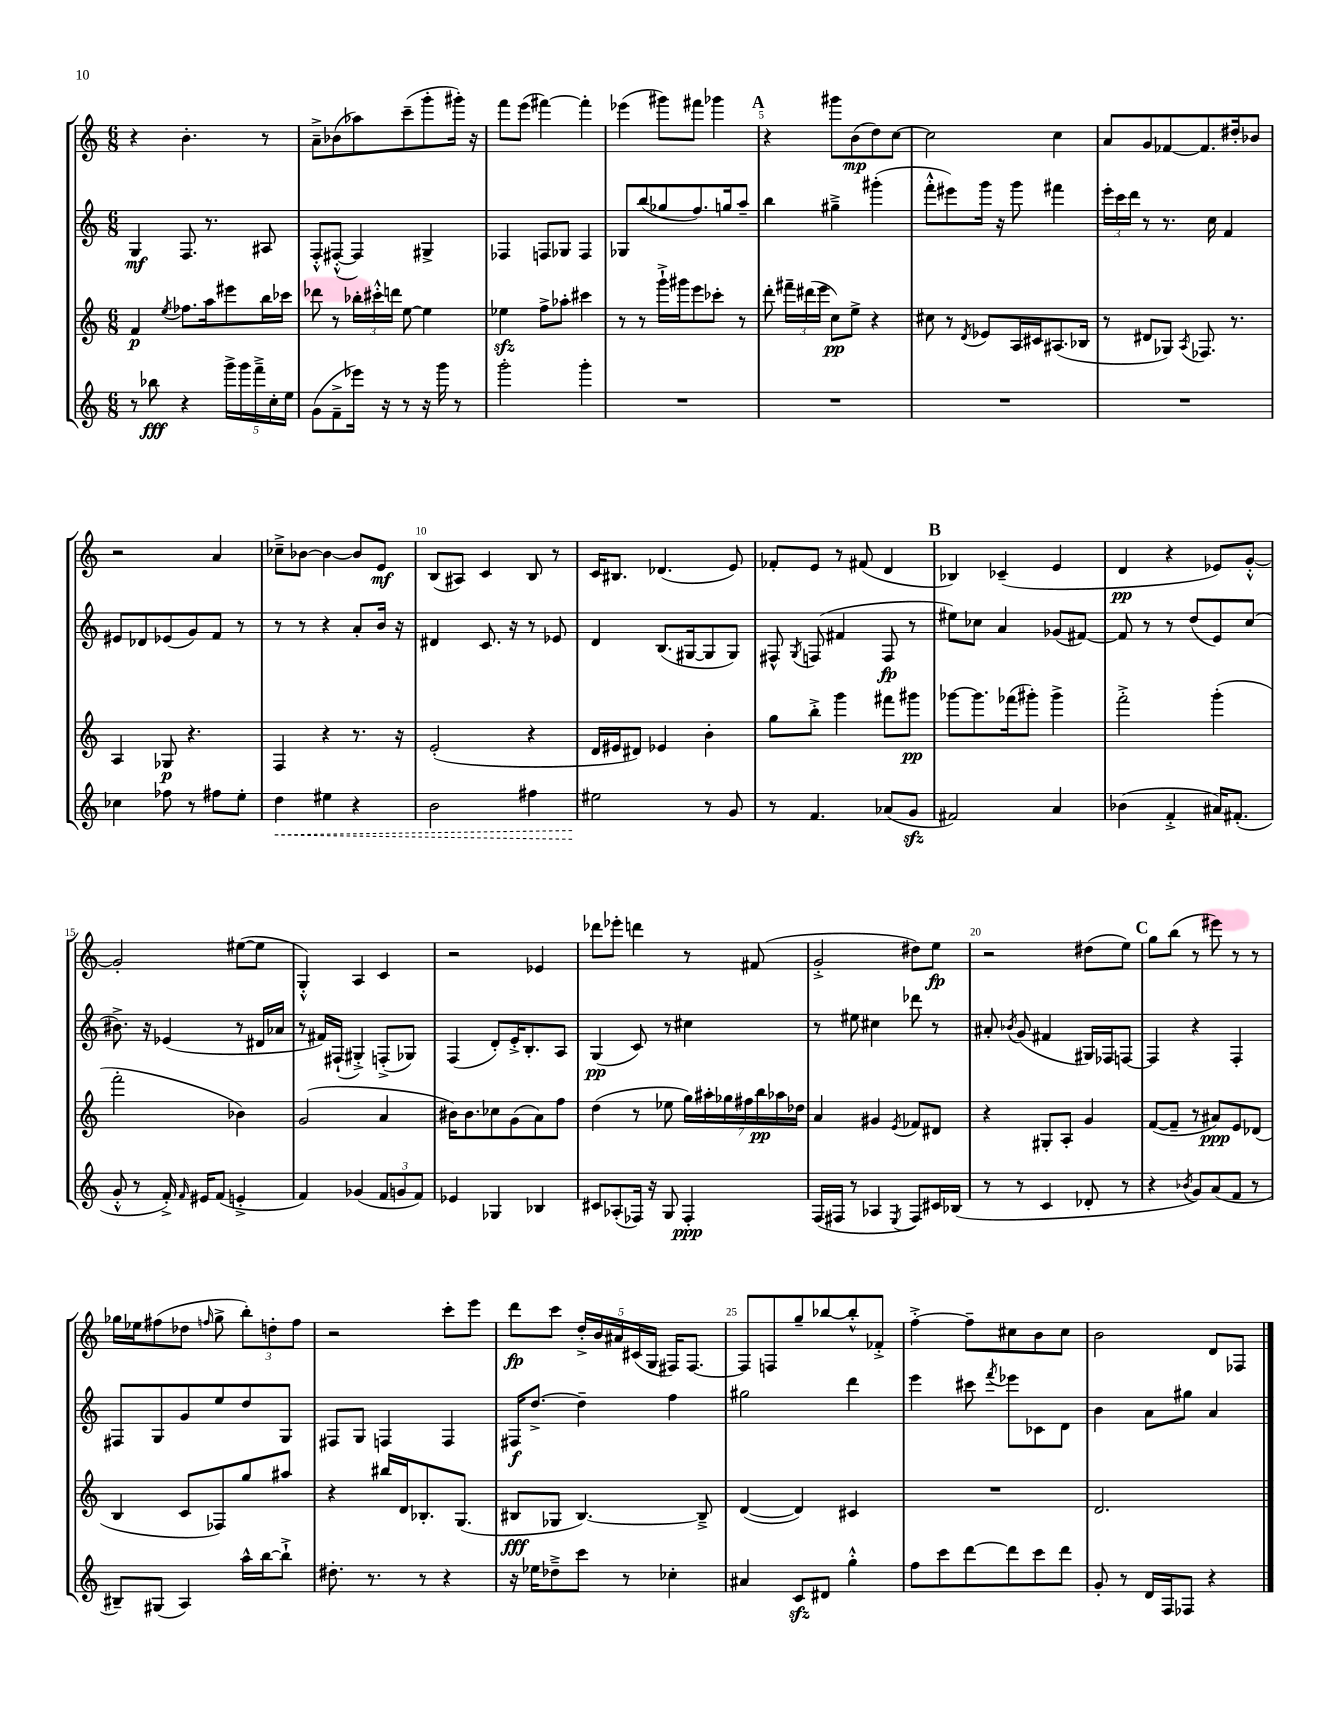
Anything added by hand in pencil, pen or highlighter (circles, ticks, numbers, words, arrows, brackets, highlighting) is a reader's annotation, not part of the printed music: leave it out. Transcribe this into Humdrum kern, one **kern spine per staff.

**kern	**kern	**kern	**kern
*staff4	*staff3	*staff2	*staff1
*clefG2	*clefG2	*clefG2	*clefG2
*k[]	*k[]	*k[]	*k[]
*M6/8	*M6/8	*M6/8	*M6/8
8r	4f	4G	4r
8bb-	.	.	.
.	8qee	.	.
4r	8.ff-	8.F	4.b'
.	16aa	8.r	.
20ggg^	8eee#	.	.
20ggg	.	.	.
20fff~^	.	.	.
.	16bb	8A#	8r
20cc'	.	.	.
.	16ccc-	.	.
20ee	.	.	.
=	=	=	=
(8g	8ddd-	8F'^^	8a~^
8f~^	8r	([8F#'^^	(8b-
16eee-)	24bb-'	4F#])	8aa-)
.	24ccc#'^^	.	.
16r	.	.	.
.	24ddd	.	.
8r	[8ee	.	(8ccc~
16r	4ee]	4G#^	8ggg'
16ggg	.	.	.
8r	.	.	16ggg#')
.	.	.	16r
=	=	=	=
2ggg'	4ee-	4F-	8fff
.	.	.	(8eee
.	8ff^	8F	[4fff#)
.	8aa-'	8G-	.
4ggg'	4ccc#	4F	4fff#']
=	=	=	=
2.r	8r	8G-	(4eee-
.	8r	(8bb	.
.	16ggg`^	8gg-	8ggg#)
.	16ggg#	.	.
.	8eee	8.ff)	8fff#
.	8ccc-'	.	4ggg-
.	.	16gg	.
.	8r	8aa~	.
=	=	=	=
2.r	8ddd'	4bb	4r
.	24fff#~	.	.
.	(24ddd#	.	.
.	24eee	.	.
.	8cc)	4gg#~^	8ggg#
.	8ee^	.	(8b
.	4r	(4ggg#'	8dd)
.	.	.	[8cc
=	=	=	=
2.r	8cc#	8fff'^^	2cc]
.	8r	8eee#)	.
.	8qd	.	.
.	8e-	16ggg	.
.	.	16r	.
.	16A	8ggg	.
.	16c#	.	.
.	(8.A#	4fff#	4cc
.	16B-	.	.
=	=	=	=
2.r	8r	24eee'	8a
.	.	24ccc	.
.	.	24ddd	.
.	8d#	8r	8g
.	8G-)	8.r	[8f-
.	8qA	.	.
.	8.F-	.	8.f-]
.	.	16cc	.
.	.	4f	.
.	8.r	.	16dd#'
.	.	.	8b-
=	=	=	=
4cc-	4A	8e#	2r
.	.	8d-	.
8ff-	8G-	(8e-	.
8r	4.r	8g)	.
8ff#	.	8f	4a
8ee'	.	8r	.
=	=	=	=
4dd	4F	8r	8cc-~^
.	.	8r	[8b-
4ee#	4r	4r	4b-_
4r	8.r	8a'	8b-]
.	.	16b	8e
.	16r	16r	.
=	=	=	=
2b	(2e'	4d#	(8B
.	.	.	8A#)
.	.	8.c	4c
.	.	16r	.
4ff#	4r	8r	8B
.	.	8e-	8r
=	=	=	=
2ee#	16d	4d	16c
.	16e#	.	8.B#
.	8d#)	.	.
.	4e-	(8.B	(4.d-
.	.	[16G#	.
8r	4b'	8G#]	.
8g	.	8G#)	8e)
=	=	=	=
8r	8gg	8F#^^	8f-'
.	.	8qG	.
4.f	8bb'^	(8F	8e
.	4ggg	4f#	8r
.	.	.	(8f#
(8a-	8fff#	8F	4d
8g	8ggg#	8r	.
=	=	=	=
2f#)	[8ggg-	8ee#)	4B-)
.	8.ggg-]	8cc-	.
.	.	4a	(4c-~
.	(16fff-	.	.
.	8ggg#')	.	.
4a	4ggg#^	(8g-	4e
.	.	[8f#)	.
=	=	=	=
(4b-	2fff'^	8f#]	4d
.	.	8r	.
4f'^	.	8r	4r
.	.	(8dd	.
16a#)	(4ggg'	8e)	8e-)
(8.f#'	.	.	.
.	.	(8cc	[8g'^^
=	=	=	=
8g'^^	2fff'	8.b#^)	2g']
8r	.	.	.
.	.	16r	.
16f'^)	.	(4e-	.
16qqf	.	.	.
16e#	.	.	.
(8f	.	.	.
4e'^	4b-)	8r	([8ee#
.	.	16d#	8ee#]
.	.	16a-	.
=	=	=	=
4f)	(2g	8r	4G'^^)
.	.	16f#)	.
.	.	(16F#`	.
(4g-	.	4G#'^)	4A
12f	4a	(8F'^	4c
12g	.	.	.
.	.	8G-)	.
12f)	.	.	.
=	=	=	=
4e-	16b#)	(4F	2r
.	8.b#	.	.
4G-	8cc-	8d')	.
.	(8g	16e'^	.
.	.	8.B'	.
4B-	8a)	.	4e-
.	8ff	8A	.
=	=	=	=
8c#	(4dd	(4G	8ddd-
(8A-'	.	.	8eee-'
16F-)	8r	8c)	4ddd
16r	.	.	.
8G	8ee-	8r	.
4F-'	28gg)	4cc#	8r
.	28aa#'	.	.
.	28gg-	.	.
.	28ff#	.	.
.	.	.	(8f#
.	28bb	.	.
.	28aa-	.	.
.	28dd-	.	.
=	=	=	=
(16F	4a	8r	2g'^
16F#	.	.	.
8r	.	8ee#	.
4A-	4g#	4cc#	.
8qE	8qe	.	.
8F#)	8f-	8ddd-	8dd#)
16c#	8d#	8r	8ee
(16B-	.	.	.
=	=	=	=
8r	4r	8a#'	2r
.	.	8qb-	.
8r	.	(8g	.
4c	8G#'	4f#	.
.	8A'	.	.
8d-'	4g	16G#)	(8dd#
.	.	16F-	.
8r	.	[8F	8ee)
=	=	=	=
4r	([8f	4F]	8gg
.	8f~]	.	(8bb
8qb-	.	.	.
8g)	8r	4r	8r
(8a	8a#)	.	8eee#)
8f	8e	4F'	8r
8r	(8d-	.	8r
=	=	=	=
8B#~)	4B	8F#	16gg-
.	.	.	16ee-
(8G#	.	8G	(8ff#
4A)	8c	8g	8dd-
.	.	.	16qqff
.	8F-)	8ee	8gg-^
16aa^^	8gg	8dd	12bb')
[16bb	.	.	.
.	.	.	12dd'
8bb`^]	8aa#	8G	.
.	.	.	12ff
=	=	=	=
8.dd#'	4r	8F#	2r
.	.	8G	.
8.r	.	.	.
.	16bb#	4F	.
.	16d	.	.
8r	8.B-'	.	.
4r	.	4F	8ccc'
.	(8.G	.	.
.	.	.	8eee
=	=	=	=
16r	8B#	16F#	8ddd
16ee-	.	[8.dd^	.
8dd-~^	8G-	.	8ccc
8ccc	[4.B#)	4dd~]	20dd'^
.	.	.	20b
.	.	.	20a#
8r	.	.	.
.	.	.	(20c#
.	.	.	20G
4cc-'	.	4ff	16F#)
.	.	.	[8.F#
.	8B#~^]	.	.
=	=	=	=
4a#	([4d	2gg#	8F#]
.	.	.	8F
8c	4d])	.	8gg~
8d#	.	.	[8bb-
4gg'^^	4c#	4ddd	8bb-'^^]
.	.	.	8f-'^
=	=	=	=
8ff	2.r	4eee	[4ff'^
8ccc	.	.	.
[8ddd	.	8ccc#	8ff~]
.	.	8qfff	.
8ddd]	.	8eee-	8cc#
8ccc	.	8c-	8b
8ddd	.	8d	8cc#
=	=	=	=
8g'	2.d	4b	2b
8r	.	.	.
16d	.	8a	.
16F	.	.	.
8F-	.	8gg#	.
4r	.	4a	8d
.	.	.	8F-
==	==	==	==
*-	*-	*-	*-
